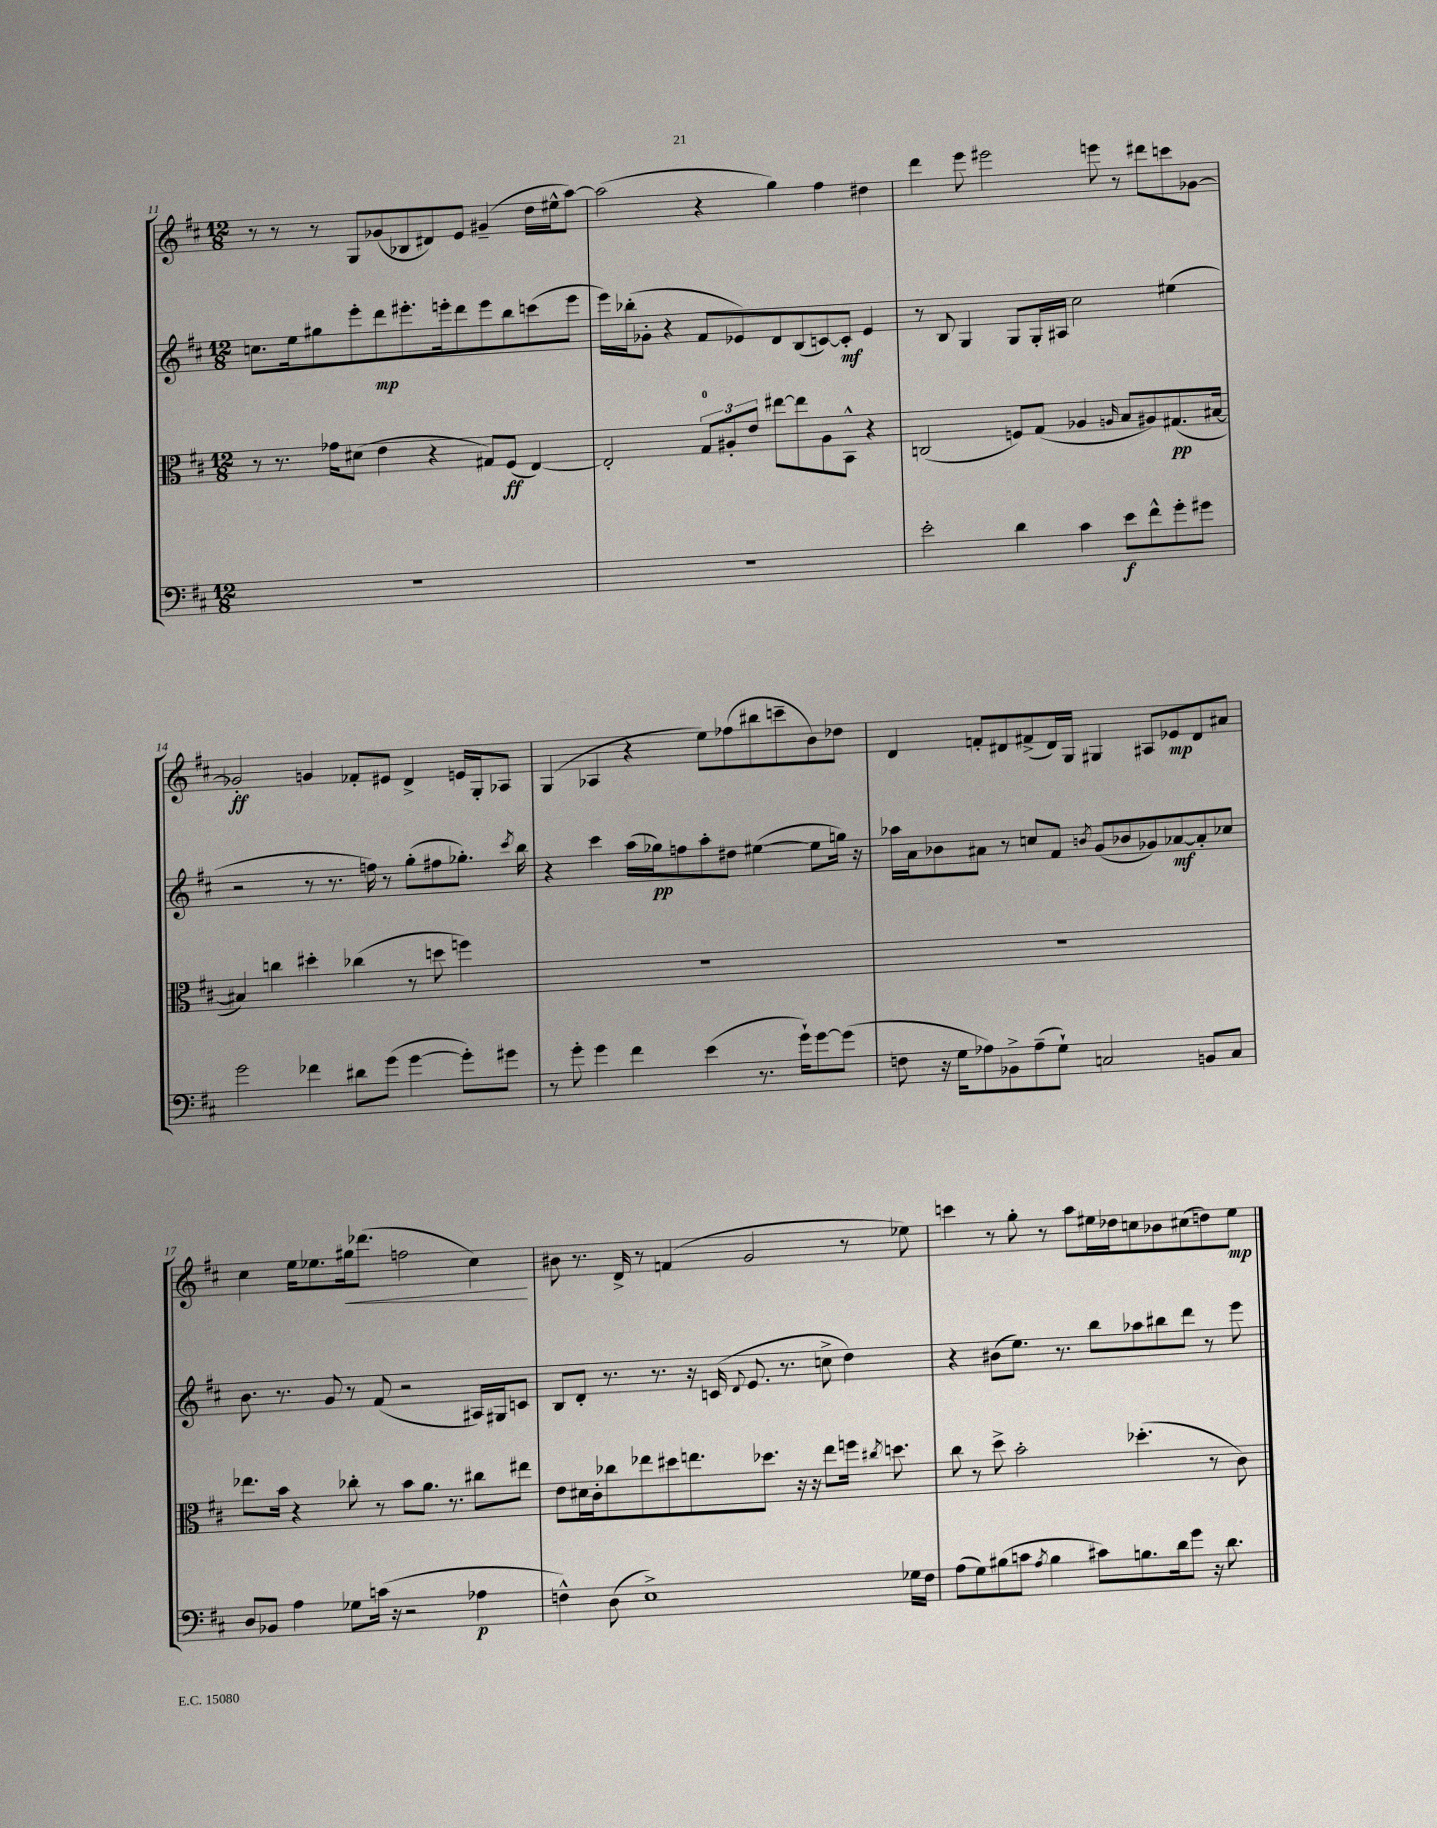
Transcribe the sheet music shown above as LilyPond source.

<<
\new StaffGroup <<
\new Staff = "s0" {
    \clef treble \key d \major \numericTimeSignature \time 12/8
    \autoBeamOff r8 r8 r8 g8[ ges'8( bes8 dis'8) e'8] gis'4--( d''16[ eis''16-^ a''8]~) |
    a''2( r4 g''4) fis''4 dis''4 |
    d'''4 e'''8 eis'''2 e'''8 r8 dis'''8[ c'''8 ges'8]~ |
    ges'2-.\ff g'4 fes'8[-. eis'8] d'4-> e'16[ g16-. aes8] |
    g4( aes4 r4 e''8[) fes''8( bis''8 c'''8-- b'8) des''8] |
    d'4 f'8[-. dis'8 fis'8->( dis'16) g16] gis4 ais8[ ees'8\mp dis'8 ais'8] |
    cis''4 e''16[ ees''8. gis''16\< des'''8.]( f''2 cis''4\!) |
    bis'8 r8. d'16-> r8 f'4( g'2 r8 ees''8) |
    c'''4 r8 g''8-. r8 a''8[ eis''16 des''16 c''8 bes'8 cis''8( d''8) eis''8]\mp \bar "|." |
}
\new Staff = "s1" {
    \clef treble \key d \major \numericTimeSignature \time 12/8
    \autoBeamOff c''8.[ e''16 gis''8 e'''8-. d'''8\mp eis'''8.-. e'''16-. d'''8 e'''8 b''8 c'''8( e'''8] |
    e'''16[) bes''16-.( ges'8]-. r4 fis'8[ ees'8) d'8 b8( c'8~) c'8]-.\mf ees'4 |
    r8 b8 g4 g8[ g16-. ais16] cis''2 eis''4( |
    r2 r8 r8. f''16) r8 g''8[-.( fis''8 ges''8.]-.) \acciaccatura { cis'''8 } b''16 |
    r4 cis'''4 a''16[( ges''16\pp) f''8 a''8-. dis''8] eis''4~( eis''8[ g''16]) r16 |
    aes''16[ a'16 bes'8 ais'8] r8 c''8[ fis'8] \acciaccatura { b'8 } g'8[( bes'8 ges'8) aes'8~\mf aes'8-. ces''8] |
    b'8. r8. g'8 r8 fis'8( r2 ais16[) gis16 c'8] |
    b8[ d'8]-. r8. r8. r16 c'16( \appoggiatura { d'8 } e'8. r8. c''8-> d''4) |
    r4 bis'8[( e''8.]) r8. b''8[ aes''8 bis''8 d'''8] r8 e'''8 \bar "|." |
}
\new Staff = "s2" {
    \clef alto \key d \major \numericTimeSignature \time 12/8
    \autoBeamOff r8 r8. ges'16[ dis'8]( e'4 r4 gis8[) fis8]\ff( e4~) |
    e2-. \tuplet 3/2 { g8[-0 ais8-. e'8] } eis''8[~ eis''8 ais8 b,8]-^ r4 |
    c2( f8[) g8]( aes4 \grace { a16 } b8[ ais8) gis8.\pp( bis16]~ |
    bis4) c''4 dis''4-. ces''4( r8 d''8 f''4) |
    R1. |
    R1. |
    ees''8.[ b'16] r4 ces''8-. r8 b'8[ a'8.] r8. cis''8[ eis''8] |
    e'8[ dis'16 cis'16-. ces''8 ees''8 dis''8 e''8. des''8.] r16 r16 e''8[ f''16] \acciaccatura { cis''8 } d''8. |
    cis''8 r8 d''8-> b'2-. des''4.-.( r8 cis'8) \bar "|." |
}
\new Staff = "s3" {
    \clef bass \key d \major \numericTimeSignature \time 12/8
    \autoBeamOff R1. |
    R1. |
    e'2-. d'4 cis'4 e'8[\f fis'8-^ g'8-. gis'8] |
    g'2 fes'4 dis'8[ g'8]( g'4~ g'8[-.) gis'8] |
    r8 g'8-. g'4 fis'4 e'4( r8. g'16[-!) g'8~ g'8]( |
    f8 r16 g16[ aes8) bes,8-> aes8--( g8]-!) c2 b,8[ c8] |
    d8[ bes,8] a4 ges8[ c'16]( r16 r2 aes4\p |
    f4-^) d8( e1->) ges16[ f16] |
    a8[( g8) bis8( c'8] \acciaccatura { a8 } bis4 cis'8[) b8. d'16 g'8] r16 d'8. \bar "|." |
}
>>
>>
\layout { \context { \Score currentBarNumber = #11 } }
